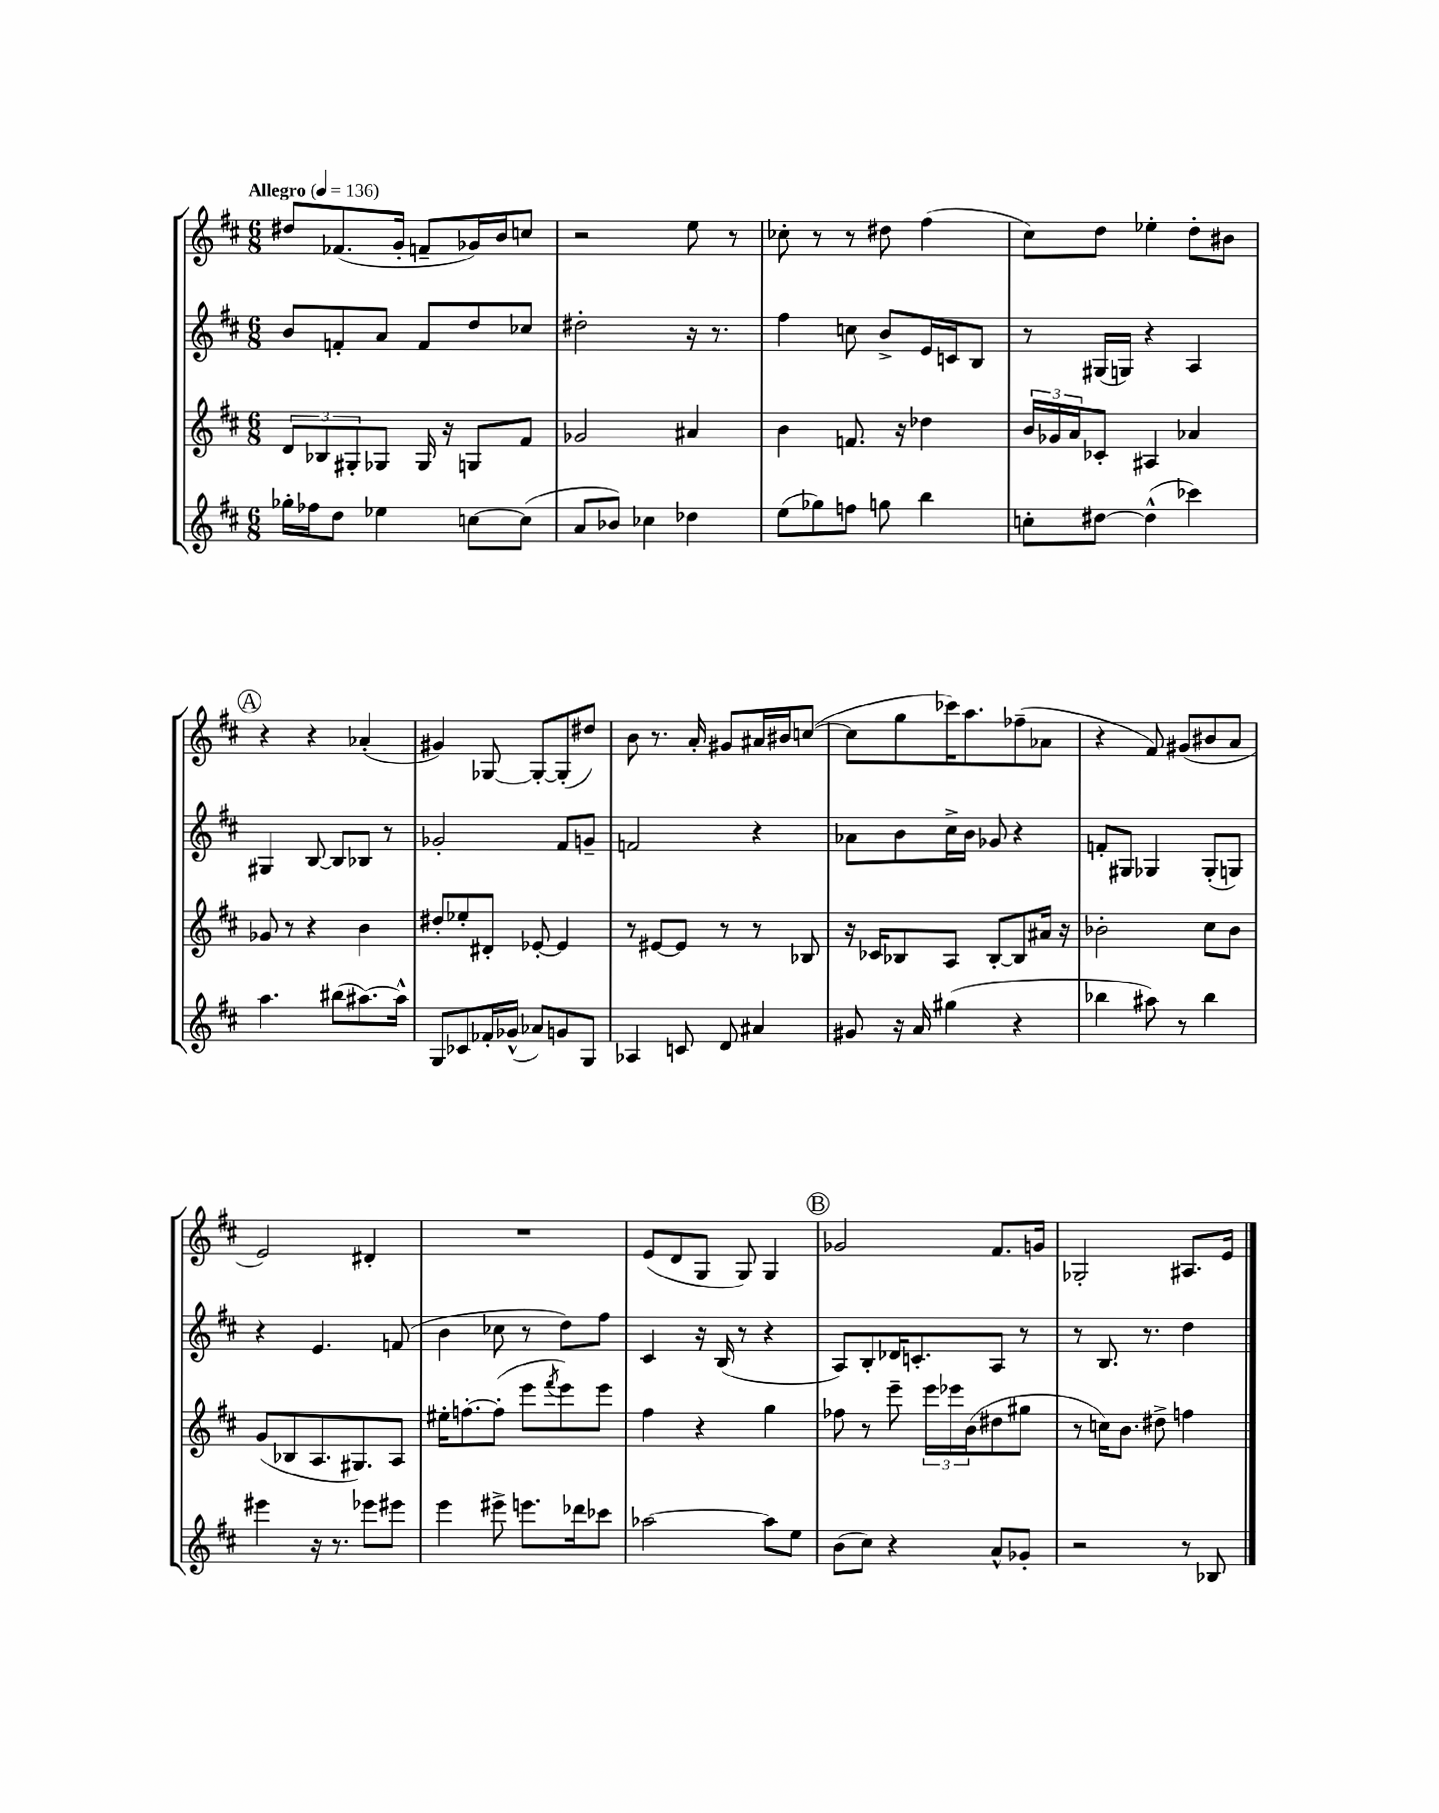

**kern	**kern	**kern	**kern
*part4	*part3	*part2	*part1
*staff4	*staff3	*staff2	*staff1
*clefG2	*clefG2	*clefG2	*clefG2
*k[f#c#]	*k[f#c#]	*k[f#c#]	*k[f#c#]
*M6/8	*M6/8	*M6/8	*M6/8
*MM136	*MM136	*MM136	*MM136
=1	=1	=1	=1
!	!	!	!LO:TX:a:B:t=Allegro
16gg-X'\LL	12d/L	8b/L	8dd#X/L
16ff-X\J	.	.	.
.	12B-X/	.	.
8dd\J	.	8fn'/	(8.f-X/
.	12G#X'/	.	.
4ee-X\	8G-X/J	8a/J	.
.	.	.	16g'/Jk
.	16G-/	8f/L	8fn~/L
.	16r	.	.
[8ccn\L	8Gn/L	8dd/	16g-X/L)
.	.	.	16b/J
(8cc\J]	8f#/J	8cc-X/J	8ccn/J
=2	=2	=2	=2
8a/L	2g-X/	2dd#X'\	2r
8b-X/J)	.	.	.
4cc-X\	.	.	.
4dd-X\	4a#X/	16r	8ee\
.	.	8.r	.
.	.	.	8r
=3	=3	=3	=3
(8ee\L	4b\	4ff#\	8cc-X'\
8gg-X\)	.	.	8r
8ffn\J	8.fn/	8ccn\	8r
8ggn\	.	8b^/L	8dd#X\
.	16r	.	.
4bb\	4dd-X\	16e/L	(4ff#\
.	.	16cn/J	.
.	.	8B/J	.
=4	=4	=4	=4
8ccn'\L	24b/LL	8r	8cc#\L)
.	24g-X/	.	.
.	24a/J	.	.
[8dd#X\J	8c-X'/J	(16G#X/LL	8dd\J
.	.	16Gn/JJ)	.
(4dd#^^\]	4A#X/	4r	4ee-X'\
4ccc-X\)	4a-X/	4A/	8dd'\L
.	.	.	8b#X\J
!!LO:LB:g=z
!!LO:REH:place=s1:t=A
=5	=5	=5	=5
4.aa\	8g-X/	4G#X/	4r
.	8r	.	.
.	4r	[8B/	4r
(8bb#X\L	.	8B/L]	.
[8.aa#X\)	4b\	8B-X/J	(4a-X'/
.	.	8r	.
16aa#^^\Jk]	.	.	.
=6	=6	=6	=6
8G/L	8dd#X'/L	2g-X'/	4g#X/)
8c-X/	8ee-X'/	.	.
16f-X'/L	8d#X'/J	.	[8G-X/
(16g-X^^/JJ	.	.	.
8a-X/L)	[8e-X'/	.	8G-'/L_
8gn/	4e-/]	8f#/L	(8G-'/]
8G/J	.	8gn~/J	8dd#X/J)
=7	=7	=7	=7
4A-X/	8r	2fn/	8b\
.	[8e#X/L	.	8.r
8cn/	8e#/J]	.	.
.	.	.	16a'/
8d/	8r	.	8g#X/L
4a#X/	8r	4r	16a#X/L
.	.	.	16b#X/J
.	8B-X/	.	([8ccn/J
=8	=8	=8	=8
8g#X/	16r	8a-X\L	8cc\L]
.	16c-X/KL	.	.
16r	8B-X/	8b\	8gg\
16a/	.	.	.
(4gg#X\	8A/J	16cc#^\L	16ccc-X\K)
.	.	16b\JJ	8.aa\
.	[8B-'/L	8g-X/	.
4r	8B-/]	4r	(8ff-X~\
.	16a#X/Jk	.	8a-X\J
.	16r	.	.
=9	=9	=9	=9
4bb-X\	2b-X'\	8fn'/L	4r
.	.	8G#X/J	.
8aa#X\)	.	4G-X/	8f#/)
8r	.	.	(8g#X/L
4bb-\	8cc#\L	(8G-'/L	8b#X/
.	8b-\J	8Gn/J)	8a/J
!!LO:LB:g=z
=10	=10	=10	=10
4eee#X\	(8g/L	4r	2e/)
.	8B-X/	.	.
16r	8.A/	4.e/	.
8.r	.	.	.
.	8.G#X/)	.	.
8eee-X\L	.	.	4d#X'/
8eee#X\J	8A/J	(8fn/	.
=11	=11	=11	=11
4eee\	16ee#X'\KL	4b\	2.r
.	[8.ffn'\	.	.
8eee#X^\	(8ff'\J]	8cc-X\	.
8.eeen\L	8eee\L	8r	.
.	8qfff#/	.	.
.	8eee\)	8dd\L)	.
16ddd-X\k	.	.	.
8ccc-X\J	8eee\J	8ff#\J	.
=12	=12	=12	=12
[2aa-X\	4ff#\	4c#/	(8e/L
.	.	.	8d/
.	4r	16r	8G/J
.	.	(16B/	.
.	.	8r	8G/)
8aa-\L]	4gg\	4r	4G/
8ee\J	.	.	.
!!LO:REH:place=s1:t=B
=13	=13	=13	=13
(8b\L	8ff-X\	8A/L)	2g-X/
8cc#\J)	8r	8B'/	.
4r	8eee~\	16d-X/K	.
.	.	8.cn'/	.
.	24eee\LL	.	.
.	24eee-X\	.	.
.	(24b\J	.	.
8a^^/L	8dd#X\	8A/J	8.f#/L
8g-X'/J	8gg#X\J	8r	.
.	.	.	16gn/Jk
=14	=14	=14	=14
2r	8r	8r	2G-X'/
.	16ccn\KL)	8.B/	.
.	8.b\J	.	.
.	.	8.r	.
.	8dd#X^\	.	.
8r	4ffn\	4dd\	8.A#X/L
8B-X/	.	.	.
.	.	.	16e/Jk
==	==	==	==
*-	*-	*-	*-
